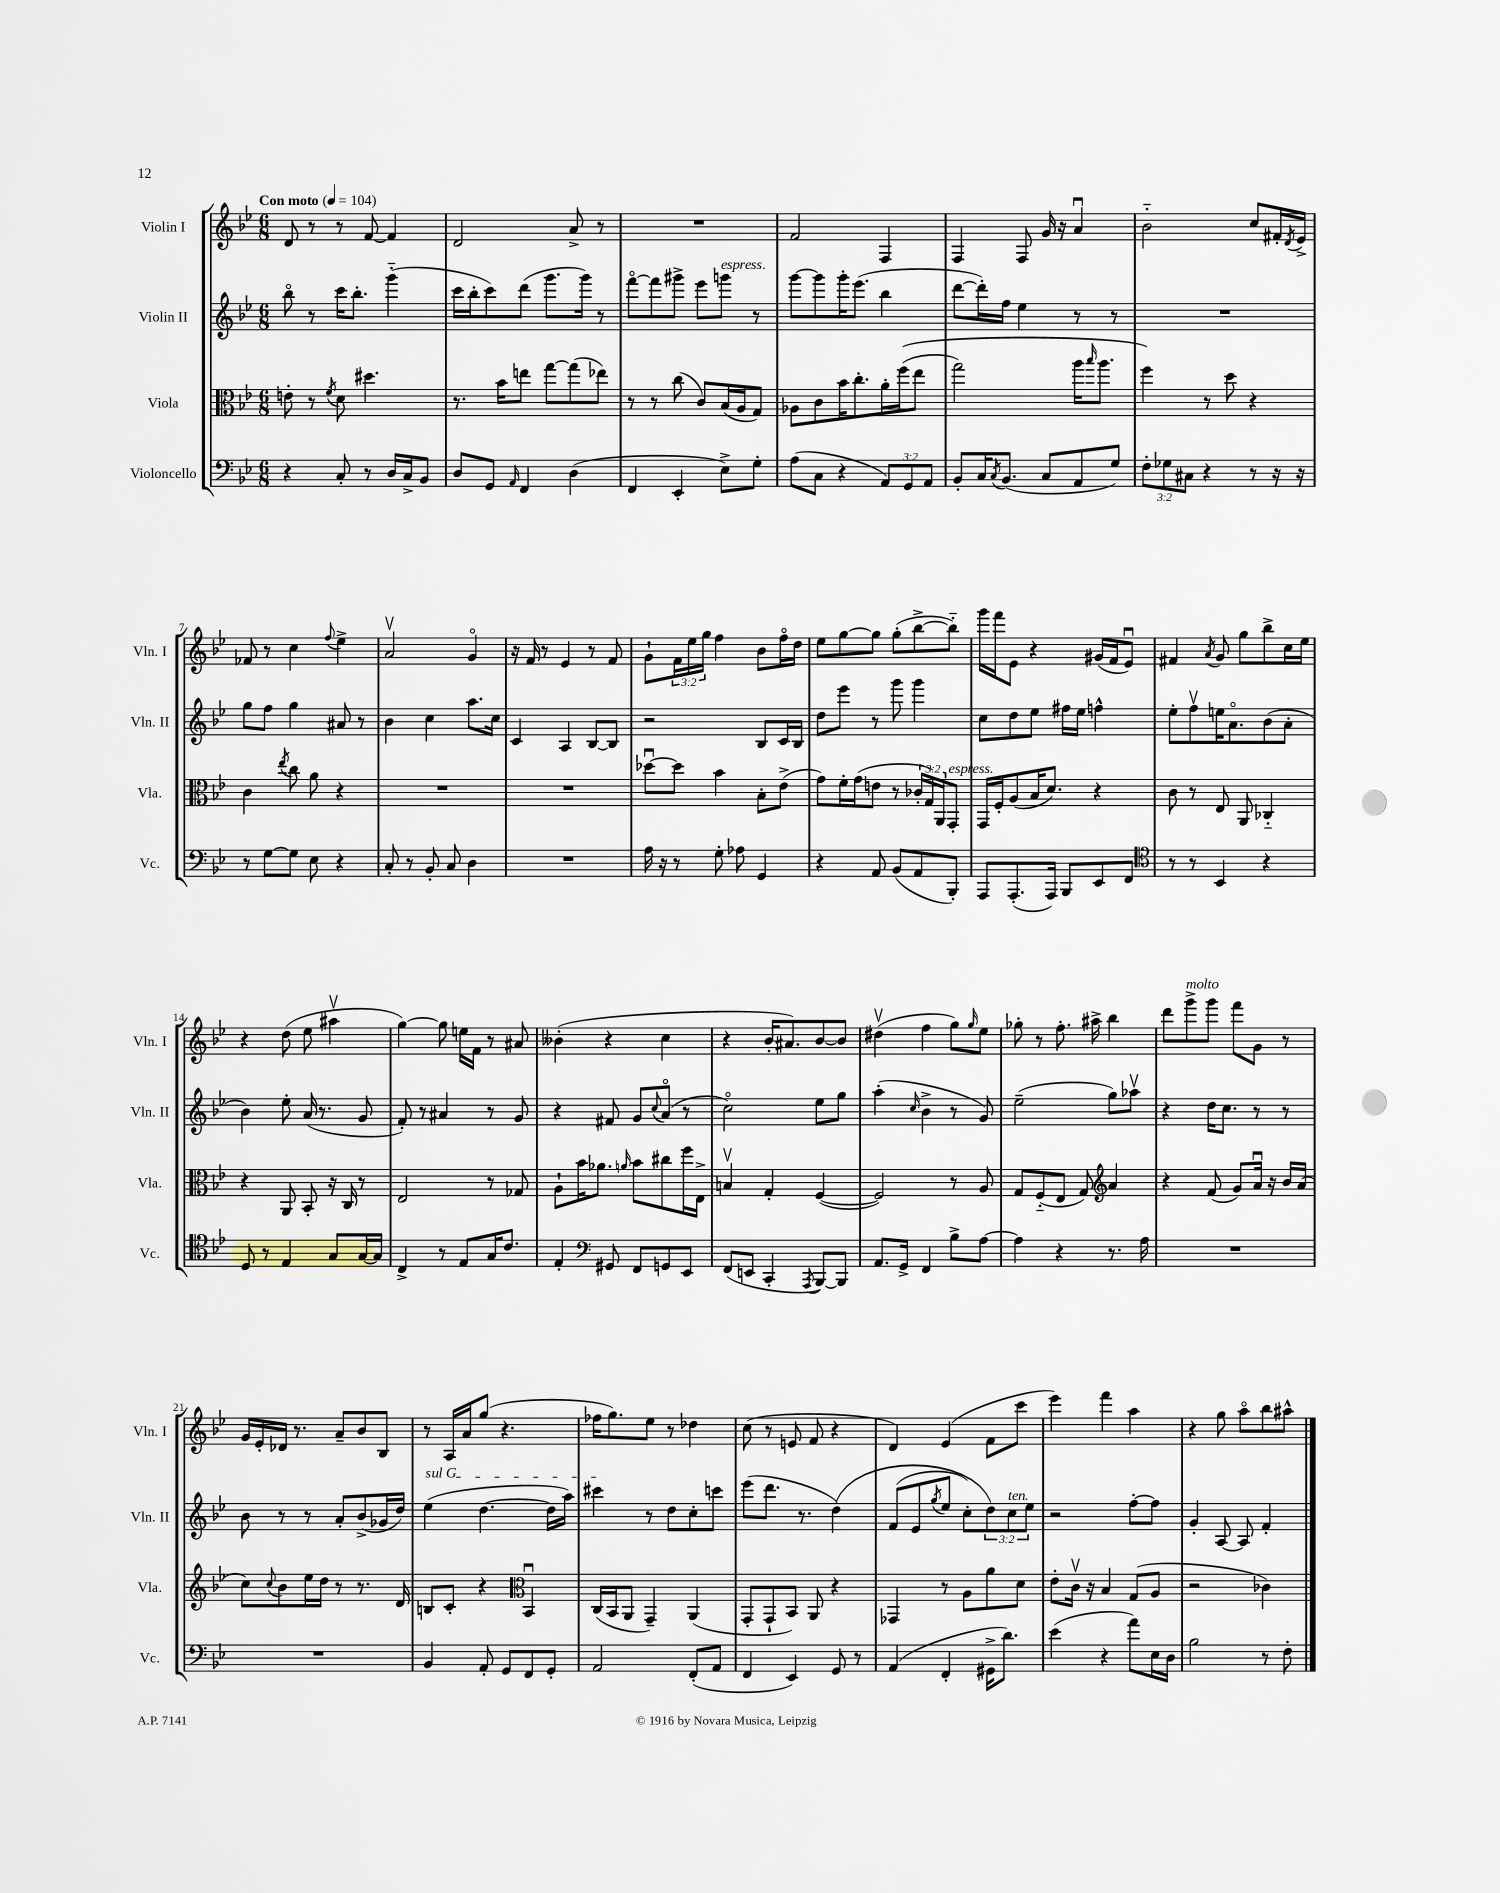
<<
\new StaffGroup <<
\new Staff = "s0" \with { instrumentName = "Violin I" shortInstrumentName = "Vln. I" } {
    \clef treble \key bes \major \numericTimeSignature \time 6/8 \override Staff.TupletNumber.text = #tuplet-number::calc-fraction-text \tempo "Con moto" 4 = 104
    d'8 r8 r8 f'8~ f'4 |
    d'2 a'8-> r8 |
    R2. |
    f'2 f4 |
    f4 f8 g'16 r16 a'4\downbow |
    bes'2-_ c''8 fis'16-. \acciaccatura { d'8 } ees'16-> |
    fes'8 r8 c''4 \appoggiatura { f''8 } ees''4-> |
    a'2\upbow g'4\flageolet |
    r16 f'16 r8 ees'4 r8 f'8 |
    g'8-! \tuplet 3/2 { f'16 ees''16 g''16 } f''4 bes'8 f''16\flageolet d''16 |
    ees''8 g''8~ g''8 g''8-.( bes''8~-> bes''8-_) |
    g'''16 f'''16 ees'8 r4 gis'16( f'16 ees'8\downbow) |
    fis'4 \acciaccatura { a'8 } g'8 g''8 bes''8-> c''16 ees''16 |
    r4 d''8( ees''8 ais''4\upbow |
    g''4~) g''8 e''16 f'16 r8 ais'8 |
    beses'4-.( r4 c''4 |
    r4 bes'16-. ais'8.) bes'8~ bes'8 |
    dis''4\upbow( f''4 g''8) \grace { g''16 } ees''8 |
    ges''8-. r8 f''8.-. ais''16-> bes''4 |
    d'''8 g'''8->^\markup { \italic "molto" } g'''8 f'''8 g'8 r8 |
    g'16 ees'16-. des'16 r8. a'8-- bes'8 bes8 |
    r8 a16 a'16 g''8( r4. |
    fes''16 g''8.) ees''8 r8 des''4 |
    c''8( r8 e'8 f'8 r4 |
    d'4) ees'4( f'8 c'''8 |
    ees'''4) f'''4 a''4 |
    r4 g''8 a''8\flageolet bes''8 ais''8-^ \bar "|." |
}
\new Staff = "s1" \with { instrumentName = "Violin II" shortInstrumentName = "Vln. II" } {
    \clef treble \key bes \major \numericTimeSignature \time 6/8 \override Staff.TupletNumber.text = #tuplet-number::calc-fraction-text
    bes''8\flageolet r8 c'''16 bes''8.-. g'''4-_( |
    c'''16 bes''16-. c'''8) d'''8( g'''8. g'''16) r8 |
    f'''8~\flageolet f'''8 gis'''8-> ees'''8 g'''8^\markup { \italic "espress." } r8 |
    g'''8~ g'''8 g'''16-. ees'''8.( bes''4 |
    d'''8~ d'''16-.) f''16 ees''4 r8 r8 |
    R2. |
    g''8 f''8 g''4 ais'8 r8 |
    bes'4 c''4 a''8. c''16 |
    c'4 a4 bes8~ bes8 |
    r2 bes8 c'16 bes16 |
    d''8 ees'''8 r8 g'''8 g'''4 |
    c''8 d''8 ees''8 fis''16 ees''16 f''4-^ |
    ees''8-. f''8\upbow e''16 a'8.\flageolet bes'8( a'8-. |
    bes'4) ees''8-. a'16( r8. g'8 |
    f'8-.) r8 ais'4 r8 g'8 |
    r4 fis'8 g'8 \appoggiatura { c''8 } a'8\flageolet( r8 |
    c''2\flageolet) ees''8 g''8 |
    a''4-.( \grace { c''16 } bes'4-> r8 g'8) |
    ees''2--( g''8) aes''8\upbow |
    r4 d''16 c''8. r8 r8 |
    bes'8 r8 r8 a'8-. bes'8->( ges'16 d''16) |
    \once \override TextSpanner.bound-details.left.text = \markup { \italic "sul G" } ees''4\startTextSpan( d''4.~ d''16 a''16) |
    cis'''4\stopTextSpan r8 d''8 c''8-. c'''8 |
    ees'''8( d'''8. r8. d''4)\( |
    f'8( ees'8 \acciaccatura { g''8 } ees''8 c''8-.) \tuplet 3/2 { d''8\) c''8^\markup { \italic "ten." } ees''8 } |
    r2 f''8~-. f''8 |
    g'4-. a8~ a8 f'4-. \bar "|." |
}
\new Staff = "s2" \with { instrumentName = "Viola" shortInstrumentName = "Vla." } {
    \clef alto \key bes \major \numericTimeSignature \time 6/8 \override Staff.TupletNumber.text = #tuplet-number::calc-fraction-text
    e'8-. r8 \acciaccatura { f'8 } d'8 dis''4. |
    r8. bes'16 e''8 g''8~ g''8( ees''8) |
    r8 r8 c''8( c'8) bes16( a16 g8) |
    aes8 c'8 bes'16 c''8.-. a'16-. f''16(\( ees''8 |
    g''2) a''16 \grace { bes''16 } a''8. |
    f''4\) r8 d''8 r4 |
    c'4 \acciaccatura { ees''8 } c''8 a'8 r4 |
    R2. |
    R2. |
    des''8~\downbow des''8 bes'4 bes8-. ees'8->( |
    g'8) f'16-. g'16( e'8 r8 \tuplet 3/2 { ces'16-. g16) a,16 } g,8-.^\markup { \italic "espress." } |
    g,16 f16-. a8( bes16 d'8.) r4 |
    c'8 r8 ees8 a,8 ces4-_ |
    r4 a,8 bes,8-. r16 c16 r8 |
    ees2 r8 ges8 |
    a8-! bes'16 aes'8. \grace { a'16 } bes'8 cis''8 f''16 ees16-> |
    b4\upbow g4-. f4~( |
    f2) r8 a8 |
    g8 f8-_( ees8 g8) \clef treble a'4 |
    r4 f'8( g'8) a'16\downbow r16 bes'16 a'16( |
    c''8) \appoggiatura { c''8 } bes'8 ees''16 d''16 r8 r8. d'16 |
    b8 c'8-. r4 \clef alto bes,4\downbow |
    c16( bes,16 a,8 g,4--) a,4( |
    g,8-. g,8-! bes,8) a,8 r4 |
    ges,4 r8 a8 a'8 d'8 |
    ees'8-. c'16\upbow r16 bes4 g8( a8 |
    r2 ces'4) \bar "|." |
}
\new Staff = "s3" \with { instrumentName = "Violoncello" shortInstrumentName = "Vc." } {
    \clef bass \key bes \major \numericTimeSignature \time 6/8 \override Staff.TupletNumber.text = #tuplet-number::calc-fraction-text
    r4 c8-. r8 d16 c16-> bes,8 |
    d8 g,8 \grace { a,16 } f,4 d4( |
    f,4 ees,4-. ees8->) g8-. |
    a8( c8 r4 \tuplet 3/2 { a,8) g,8 a,8 } |
    bes,8-. c16 \acciaccatura { c8 } bes,8.( c8 a,8 g8) |
    \tuplet 3/2 { f8-. ges8 cis8 } r4 r8 r16 r16 |
    r8 g8~ g8 ees8 r4 |
    c8-. r8 bes,8-. c8 d4 |
    R2. |
    a16 r16 r8 g8-. aes8 g,4 |
    r4 a,8 bes,8( a,8 bes,,8-.) |
    a,,8 a,,8.-.( a,,16) bes,,8 ees,8 f,8 |
    \clef tenor r8 r8 bes,4 r4 |
    d8 r8 ees4 g8 g16~ g16 |
    c4-> r8 ees8 g16 c'8. |
    ees4-. \clef bass gis,8 f,8 g,8 ees,8 |
    f,8( e,8 c,4-. \acciaccatura { a,,8 } bes,,8~) bes,,8 |
    a,8. g,16-> f,4 bes8-> a8~ |
    a4 r4 r8. a16 |
    R2. |
    R2. |
    bes,4 a,8-. g,8 f,8 g,8-. |
    a,2 f,8-.( a,8 |
    f,4 ees,4) g,8 r8 |
    a,4( f,4-. gis,16-> d'8.) |
    ees'4( r4 a'8) ees16 d16 |
    bes2 r8 f8-. \bar "|." |
}
>>
>>
